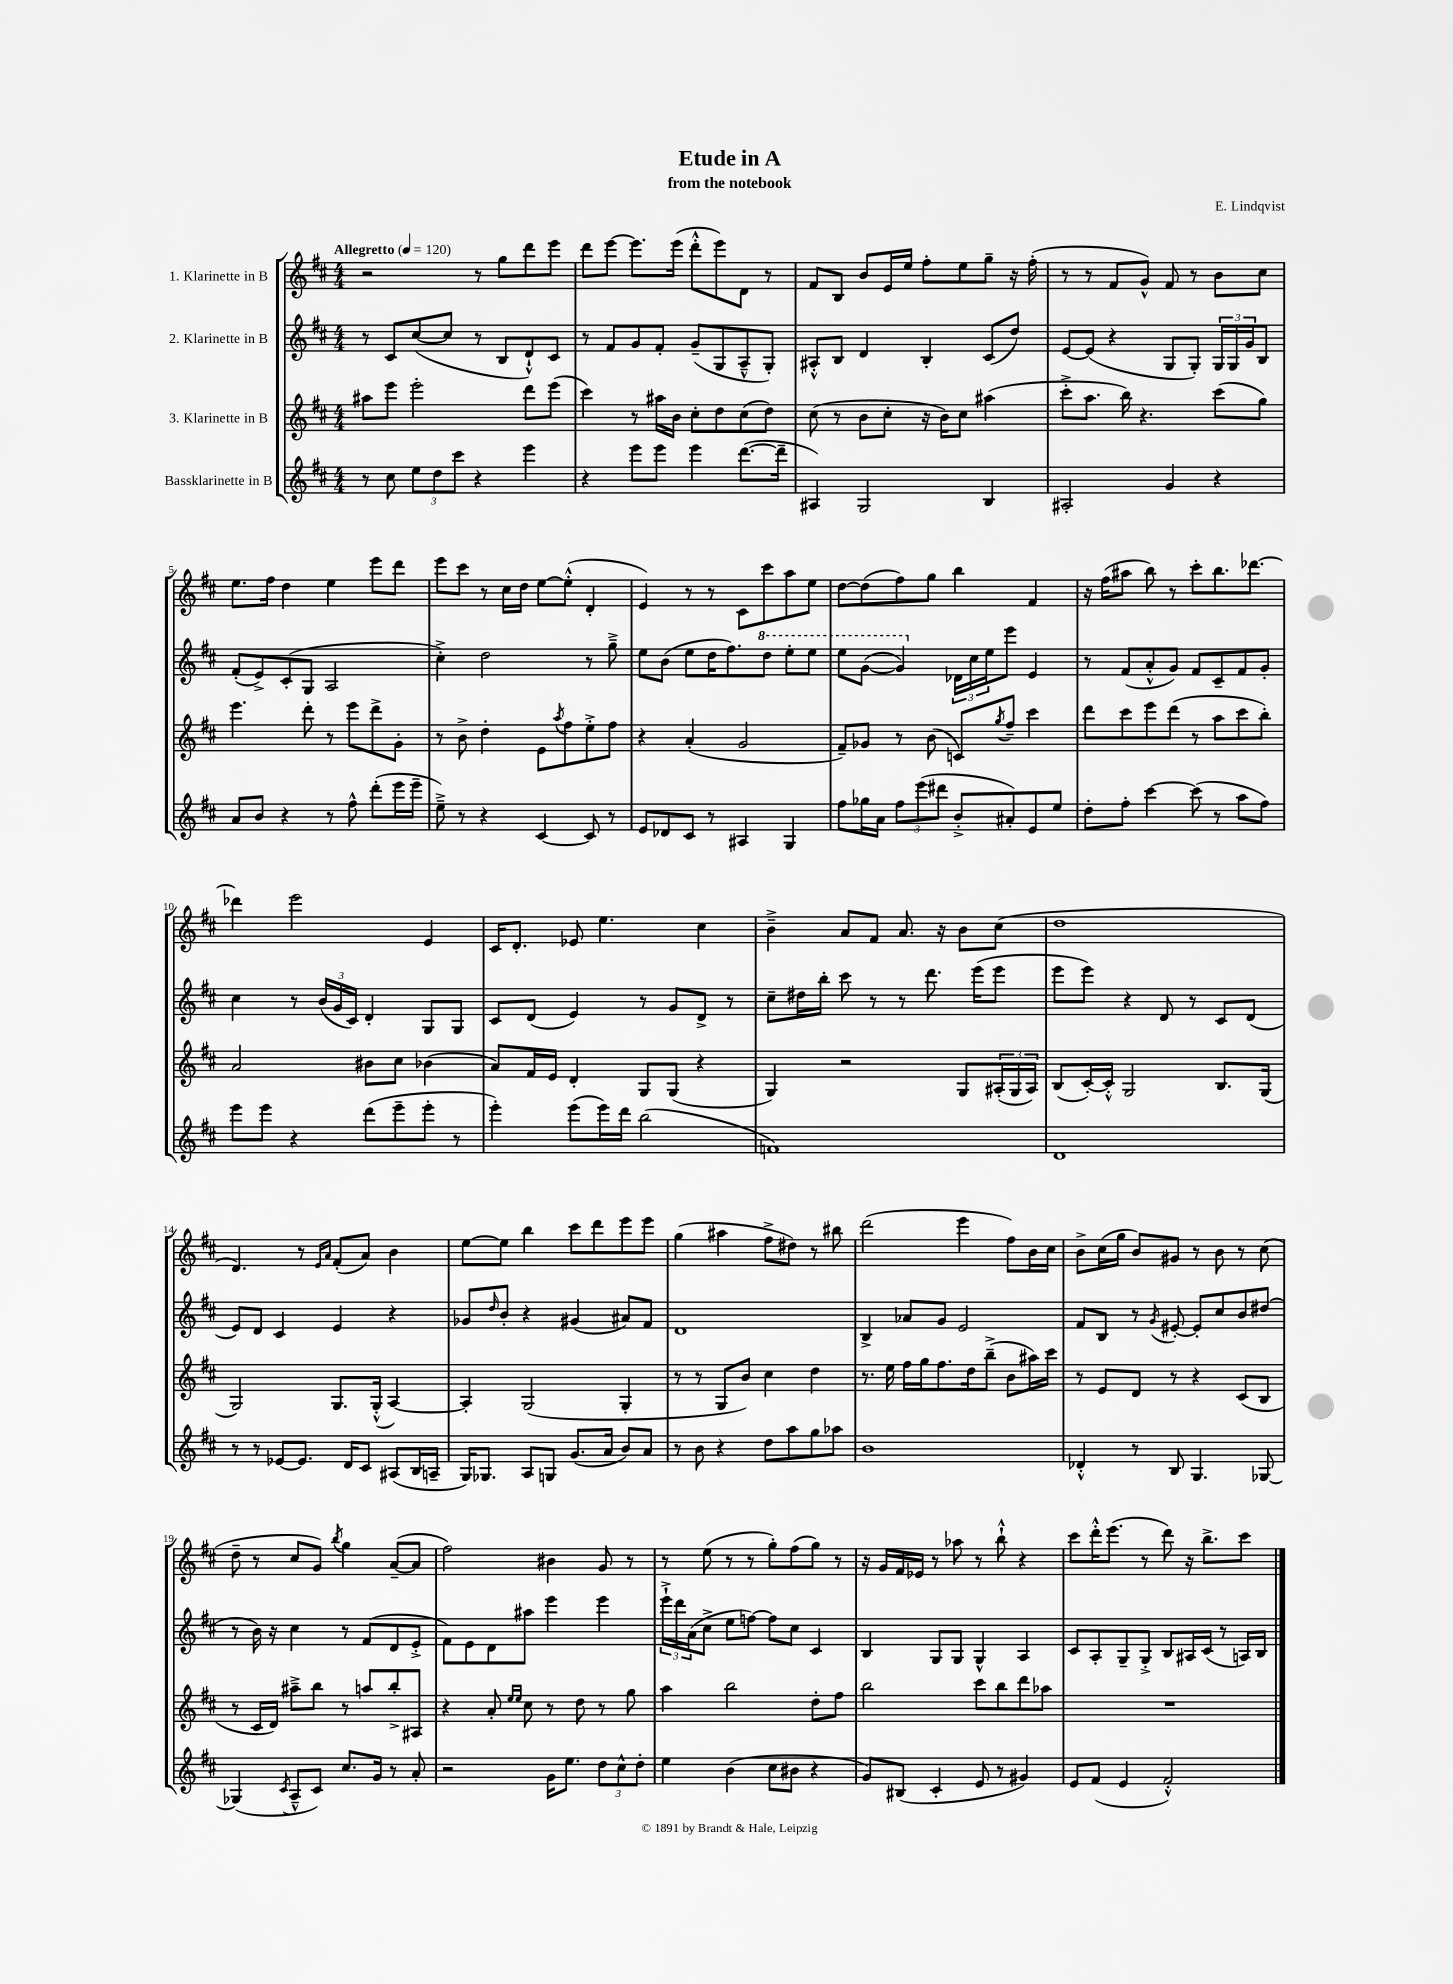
\header { title = "Etude in A" composer = "E. Lindqvist" subtitle = "from the notebook" }
<<
\new StaffGroup <<
\new Staff = "s0" \with { instrumentName = "1. Klarinette in B" } {
    \clef treble \key d \major \numericTimeSignature \time 4/4 \tempo "Allegretto" 4 = 120
    r2 r8 g''8 d'''8 e'''8 |
    d'''8 e'''8~ e'''8. e'''16( d'''8-.-^ e'''8) d'8 r8 |
    fis'8 b8 b'8 e'16 e''16 fis''8-. e''8 g''8-- r16 fis''16-.( |
    r8 r8 fis'8 g'8-^) fis'8 r8 b'8 cis''8 |
    e''8. fis''16 d''4 e''4 e'''8 d'''8 |
    e'''8 cis'''8 r8 cis''16 d''16 e''8~ e''8-.-^( d'4-. |
    e'4) r8 r8 cis'8 cis'''8 a''8 e''8 |
    d''8~ d''8( fis''8) g''8 b''4 fis'4 |
    r16 fis''16( ais''8 b''8) r8 cis'''8-. b''8. des'''8.~ |
    des'''4 e'''2 e'4 |
    cis'16 d'8.-. ees'8 e''4. cis''4 |
    b'4---> a'8 fis'8 a'8. r16 b'8 cis''8( |
    d''1 |
    d'4.) r8 \grace { e'16 a'16 } fis'8-.( a'8) b'4 |
    e''8~ e''8 b''4 cis'''8 d'''8 e'''8 e'''8 |
    g''4( ais''4 fis''8-> dis''8) r8 bis''8 |
    d'''2( e'''4 fis''8) b'16 cis''16 |
    b'8-> cis''16( g''16 b'8) gis'8 r8 b'8 r8 cis''8( |
    d''8-- r8 cis''8 g'8) \acciaccatura { b''8 } g''4 a'8~--( a'8 |
    fis''2) bis'4 g'8 r8 |
    r8 e''8( r8 r8 g''8-.) fis''8( g''8) r8 |
    r16 g'16 fis'16 ees'16 r8 aes''8 r8 b''8-!-^ r4 |
    cis'''8 d'''16-.-^ e'''8.( r8 d'''8) r16 b''8.-> cis'''8 \bar "|." |
}
\new Staff = "s1" \with { instrumentName = "2. Klarinette in B" } {
    \clef treble \key d \major \numericTimeSignature \time 4/4
    r8 cis'8 cis''8~( cis''8 r8 b8 d'8-!-^) cis'8 |
    r8 fis'8 g'8 fis'8-. g'8--( g8 a8---^ g8-.) |
    ais8-.-^ b8 d'4 b4-. cis'8( d''8) |
    e'8~ e'8( r4 g8 g8-.) \tuplet 3/2 { g16 g16 g'16 } b8 |
    fis'8-.( e'8->) cis'8-.( g8 a2 |
    cis''4-.->) d''2 r8 g''8---> |
    e''8 b'8( e''8 d''16 fis''8.) \ottava #1 d'''8 e'''8-. e'''8 |
    e'''8 g''8~( g''4) \ottava #0 \tuplet 3/2 { des'16 cis''16 e''16 } e'''8 e'4 |
    r8 fis'8( a'8-.-^ g'8) fis'8 cis'8-- fis'8 g'8-. |
    cis''4 r8 \tuplet 3/2 { b'16( g'16 cis'16) } d'4-. g8 g8 |
    cis'8 d'8( e'4) r8 g'8 d'8-> r8 |
    cis''8-- dis''16 b''16-. cis'''8 r8 r8 d'''8. e'''16( e'''8 |
    e'''8 e'''8) r4 d'8 r8 cis'8 d'8( |
    e'8) d'8 cis'4 e'4 r4 |
    ges'8 \grace { d''16 } b'8-. r4 gis'4( ais'8) fis'8 |
    d'1 |
    b4-> aes'8 g'8 e'2 |
    fis'8 b8 r8 \acciaccatura { g'8 } eis'8~-. eis'8-. cis''8 b'8 dis''8( |
    r8 b'16) r16 cis''4 r8 fis'8( d'8 e'8-.-> |
    fis'8) e'8 d'8 ais''8 e'''4 e'''4 |
    \tuplet 3/2 { e'''16-!-> d'''16 a'16( } cis''8-> e''8 f''8~) f''8 cis''8 cis'4 |
    b4 g8 g8 g4-^ a4 |
    cis'8 a8-. g8-- g8-.-> b8 ais16 cis'16( r8 a16) b16 \bar "|." |
}
\new Staff = "s2" \with { instrumentName = "3. Klarinette in B" } {
    \clef treble \key d \major \numericTimeSignature \time 4/4
    ais''8 e'''8 e'''2-. d'''8 e'''8( |
    cis'''4) r8 ais''16 b'16 cis''8-. d''8 cis''8( d''8) |
    cis''8( r8 b'8 cis''8-. r16 b'16) cis''8 ais''4( |
    cis'''8-.-> a''8. b''16) r4. cis'''8( g''8) |
    e'''4. d'''8-. r8 e'''8 d'''8-> g'8-. |
    r8 b'8-> d''4-. e'8 \acciaccatura { a''8 } fis''8 e''8-.-> fis''8 |
    r4 a'4-.( g'2 |
    fis'8--) ges'8 r8 b'8( c'8) \acciaccatura { g''8 } fis''8-- cis'''4 |
    d'''8 cis'''8 e'''8 d'''8( r8 a''8 cis'''8 b''8-.) |
    a'2 bis'8 cis''8 bes'4( |
    a'8) fis'16 e'16 d'4-. g8 g8( r4 |
    g4) r2 g8 \tuplet 3/2 { ais16-.( g16 ais16) } |
    b8( cis'16~-.) cis'16-.-^ g2 b8. g16( |
    g2) g8. g16-.-^( a4~) |
    a4-. g2( g4-. |
    r8 r8 g8 b'8) cis''4 d''4 |
    r8. e''16 fis''16 g''16 fis''8. d''16 b''8--->( b'8 ais''16) cis'''16 |
    r8 e'8 d'8 r8 r4 cis'8( b8 |
    r8 cis'16 d'16) ais''8---> b''8 r8 a''8 b''8-.-> ais8 |
    r4 a'8-. \grace { e''16 e''16 } cis''8 r8 d''8 r8 g''8 |
    a''4 b''2 d''8-. fis''8 |
    b''2 cis'''8 b''8 d'''8 aes''8 |
    R1 \bar "|." |
}
\new Staff = "s3" \with { instrumentName = "Bassklarinette in B" } {
    \clef treble \key d \major \numericTimeSignature \time 4/4
    r8 cis''8 \tuplet 3/2 { e''8 d''8 cis'''8 } r4 e'''4 |
    r4 e'''8 e'''8 e'''4 d'''8.~( d'''16-- |
    ais4) g2 b4 |
    ais2-. g'4 r4 |
    a'8 b'8 r4 r8 fis''8-^ d'''8-.( e'''16 e'''16-- |
    e''8--->) r8 r4 cis'4~ cis'8 r8 |
    e'8 des'8 cis'8 r8 ais4 g4 |
    fis''8 ges''16 a'16 \tuplet 3/2 { fis''8 e'''8( dis'''8 } b'8-.-> ais'8-.) e'8 e''8 |
    d''8-. fis''8-. cis'''4~ cis'''8( r8 a''8 fis''8) |
    e'''8 e'''8 r4 d'''8( e'''8-- e'''8-. r8 |
    e'''4-.) e'''8( e'''16) d'''16 b''2( |
    f'1) |
    d'1 |
    r8 r8 ees'8~ ees'8. d'16 cis'8 ais8( b16 a16-- |
    g16) ges8. a8 g8 g'8.( a'16 b'8) a'8 |
    r8 b'8 r4 d''8 a''8 g''8 aes''8 |
    b'1 |
    des'4-.-^ r8 b8 g4. ges8~ |
    ges4( \acciaccatura { cis'8 } a8---^ cis'8) cis''8. g'16 r8 a'8-. |
    r2 g'16 e''8. \tuplet 3/2 { d''8 cis''8-^ d''8-. } |
    e''4 b'4( cis''8 bis'8 r4 |
    g'8) bis8( cis'4-. e'8 r8 gis'4) |
    e'8 fis'8( e'4 fis'2-.-^) \bar "|." |
}
>>
>>
